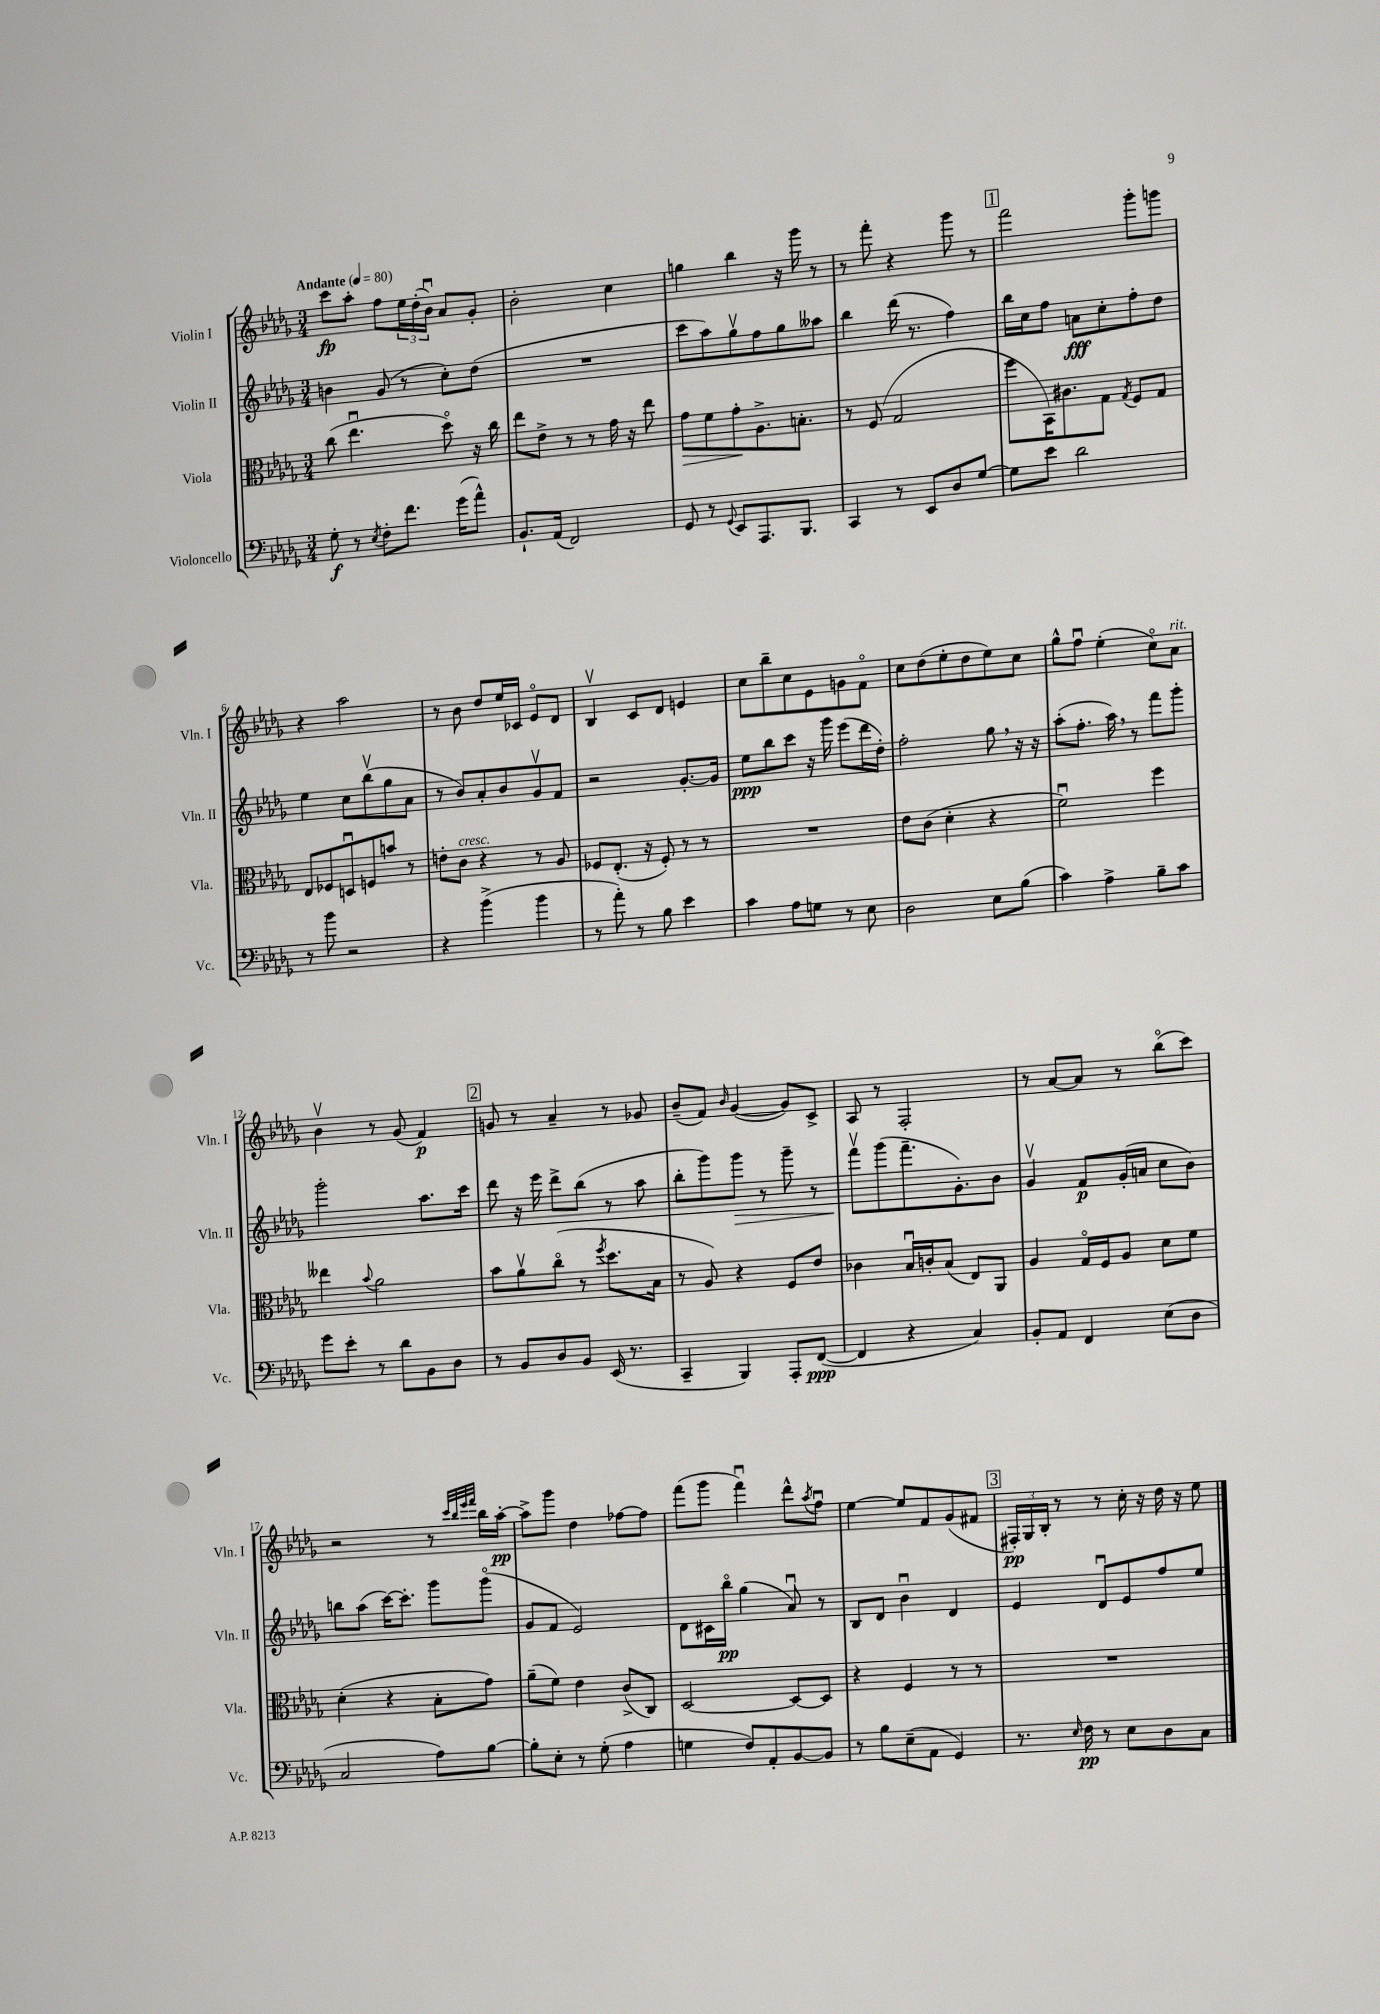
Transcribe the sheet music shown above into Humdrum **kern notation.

**kern	**kern	**kern	**kern
*staff4	*staff3	*staff2	*staff1
*clefF4	*clefC3	*clefG2	*clefG2
*k[b-e-a-d-g-]	*k[b-e-a-d-g-]	*k[b-e-a-d-g-]	*k[b-e-a-d-g-]
*M3/4	*M3/4	*M3/4	*M3/4
*MM80	*MM80	*MM80	*MM80
8G-'\	(8cc\	4b\	8ccc\L
8r	4.ee-u\	.	8aa-'\J
8qE-/	.	.	.
8F'\L	.	(8g-/	8ff\L
8.f\J	.	8r	24ee-\L
.	.	.	(24dd-'\
.	.	.	24b-u\JJ)
.	8dd-o\)	8cc'\L)	8a-/L
(16g-\LK	.	.	.
8a-^^\J)	16r	(8dd-\J	8g-'/J
.	16cc\	.	.
=	=	=	=
8.BB-`/L	8ee-\L	2.r	2b-'\
.	8e-^\J	.	.
(16AA-/Jk	.	.	.
2FF/)	8r	.	.
.	8r	.	.
.	16g-\	.	4cc\
.	16r	.	.
.	8ee-\	.	.
=	=	=	=
8GG-/	8g-\L	8ccc\L	4gg\
8r	8f\	8aa-\)	.
8qqGG-/	.	.	.
8EE-/L	8g-'\	8gg-v\	4bb-\
8.AAA-/	8.A-^\	8ff\	.
.	.	8gg-\	16r
8.BBB-/J	8.B'\J	.	16ggg-\
.	.	8aa--\J	8r
=	=	=	=
4CC/	8r	4bb-\	8r
.	(8F/	.	8fff'\
8r	2G-/	(16ddd-\	4r
.	.	8.r	.
8EE-/L	.	.	.
8D-/	.	4ff\)	8ggg-\
[8G-/J	.	.	8r
=	=	=	=
8G-\]L	8ff\L	16bb-\LL	2fff\
.	.	16cc\J	.
8e-\J	16BB-\K)	8ff\J	.
.	8.c#\	.	.
2d-\	.	8a\L	.
.	8G-\J	8cc'\	.
.	8qG-/	.	.
.	8F/L	8ff'\	8ggg-'\L
.	8G-/J	8dd-\J	8ggg\J
=	=	=	=
8r	8E-/L	4ee-\	4r
8b-\	8F-/	.	.
2r	8Du/	8cc\L	2aa-\
.	8F/	(8bb-v\	.
.	8b/J	8gg-\	.
.	8r	8a-\J	.
=	=	=	=
4r	8e'\L	8r	8r
.	8c\J	8b-/L)	8b-\
(4b-^\	4r	8a-'/	8dd-/L
.	.	8b-/	16ee-/L
.	.	.	16c-/JJ
4b-\	8r	8g-v/	8e-o/L
.	8A-/	8f/J	8d-/J
=	=	=	=
8r	8F-/L	2r	4B-v/
8a-'\)	(8.E-'/J	.	.
8r	.	.	8c/L
.	16r	.	.
8B-\	8F-'/)	.	8d-/J
4e-\	8r	[8.g-'/L	4e/
.	8r	.	.
.	.	16g-/]Jk	.
=	=	=	=
4c\	2.r	8ee-\L	8cc\L
.	.	8bb-\	8bb-~\
8A-\L	.	8ccc\J	8cc\
8G\J	.	16r	8e-\
.	.	16ggg-\	.
8r	.	(8eee-\L	8g\
8E-\	.	16ddd-\L	8fo\J
.	.	16dd-'\JJ)	.
=	=	=	=
2D-\	8e-\L	2ff'\	8cc\L
.	(8c\J	.	(8dd-\
.	4d-'\	.	8ee-'\
.	.	.	8dd-\
8E-\L	4r	8gg-\	8ee-\)
(8B-\J	.	16r	8cc\J
.	.	16r	.
=	=	=	=
4c\)	2fu\)	(8aa-'\L	8gg-^^\L
.	.	8.ff'\J	8ffu\J
4A-^\	.	.	(4ee-'\
.	.	16aa-\)	.
.	.	8r	.
8B-~\L	4ff\	8fff\L	8cco\L)
8c\J	.	8ggg-'\J	8a-\J
=	=	=	=
8g-\L	4ee--\	2ggg-'\	4b-v\
8e-'\J	.	.	.
.	8qqb-/	.	.
8r	2a-\	.	8r
8d-\L	.	.	(8g-/
8BB-\	.	8.aa-\L	4f/)
8D-\J	.	.	.
.	.	16ccc\Jk	.
=	=	=	=
8r	8b-\L	8ddd-\	8g/
8BB-/L	8a-v\	16r	8r
.	.	16eee-\	.
8D-/	(8cco\J	8ddd-^\L	4a-~/
8BB-/J	8r	(8bb-\J	.
.	8qff/	.	.
(16EE-/	8.dd-\L	8r	8r
8.r	.	.	.
.	.	8aa-\	8g-/
.	16B-\Jk	.	.
=	=	=	=
4CC~/	8r	8bb-'\L	(8b-~/L
.	8A-/)	8ggg-\)	8f/J)
.	.	.	16qqb-/
4BBB-/)	4r	8ggg-\J	([4g-/
.	.	8r	.
8AAA-'/L	8F/L	8ggg-~\	8g-/]L)
([8FF/J	8e-/J	8r	8c^/J
=	=	=	=
4FF/]	4c-\	8fffv\L	8A-/
.	.	(8ggg-\	8r
4r	16B-u/LL	8.fff~\	2F'/
.	16c'/J	.	.
.	(8B-/J	.	.
.	.	8.g-'\)	.
4C/)	8E-/L)	.	.
.	8AA-/J	8b-\J	.
=	=	=	=
8BB-'/L	4A-/	4g-v/	8r
8AA-/J	.	.	[8a-/L
4FF/	16G-o/LL	8f/L	8a-/]J
.	16F/J	.	.
.	8A-/J	(16g-'/L	8r
.	.	16a/JJ	.
(8E-\L	8d-\L	8cc\L	(8bb-o\L
8D-\J	8f\J	8b-\J)	8ccc\J)
=	=	=	=
2C/	(4d-'\	8bb\L	2r
.	.	(8aa-\J	.
.	4r	[16ccc\LK)	.
.	.	8.ccc'\]J	.
8A-\L)	8B-'\L	8ggg-\L	8r
.	.	.	32qqccc/LLL
.	.	.	32qqbb-/
.	.	.	32qqeee-/
.	.	.	32qqfff/JJJ
[8B-\J	8g-\J)	(8ggg-o\J	16bb-\LL
.	.	.	[16aa-'\JJ
=	=	=	=
8B-'\]L	(8a-~\L	8g-/L	8aa-^\]L
8E-'\J	8f\J)	8f/J	8ggg-\J
8r	4e-\	2e-/)	4dd-\
(8G-'\	.	.	.
4A-\	(8c^/L	.	[8ff-\L
.	8C/J)	.	8ff-\]J
=	=	=	=
4G\	[2D-/	8d-\L	(8fff\L
.	.	16c#\L	8ggg-\J
.	.	16bb-o\JJ	.
8F/L)	.	(4gg-\	4fffu\)
8AA-'/	.	.	.
[8BB-/	8D-/_L	8a-u/)	8ddd-^^\L
.	.	.	8qaa-/
8BB-/]J	8D-/]J	8r	8ffu\J
=	=	=	=
8r	4r	8B-/L	[4ee-\
8B-\L	.	8d-/J	.
(8E-~\	4F/	4b-u\	8ee-/]L
8AA-\J	.	.	8f/
4GG-/)	8r	4d-/	(8g-/
.	8r	.	8f#/J
=	=	=	=
8.r	2.r	4e-/	24F#'/LL)
.	.	.	24G-/
.	.	.	24B-'/JJ
.	.	.	8r
16qqE-/	.	.	.
16F\	.	.	.
8r	.	8d-u/L	8r
8E-\L	.	8e-/	16cc'\
.	.	.	16r
8D-\	.	8ff/	16dd-\
.	.	.	16r
8C\J	.	8ee-/J	8ee-\
==	==	==	==
*-	*-	*-	*-
